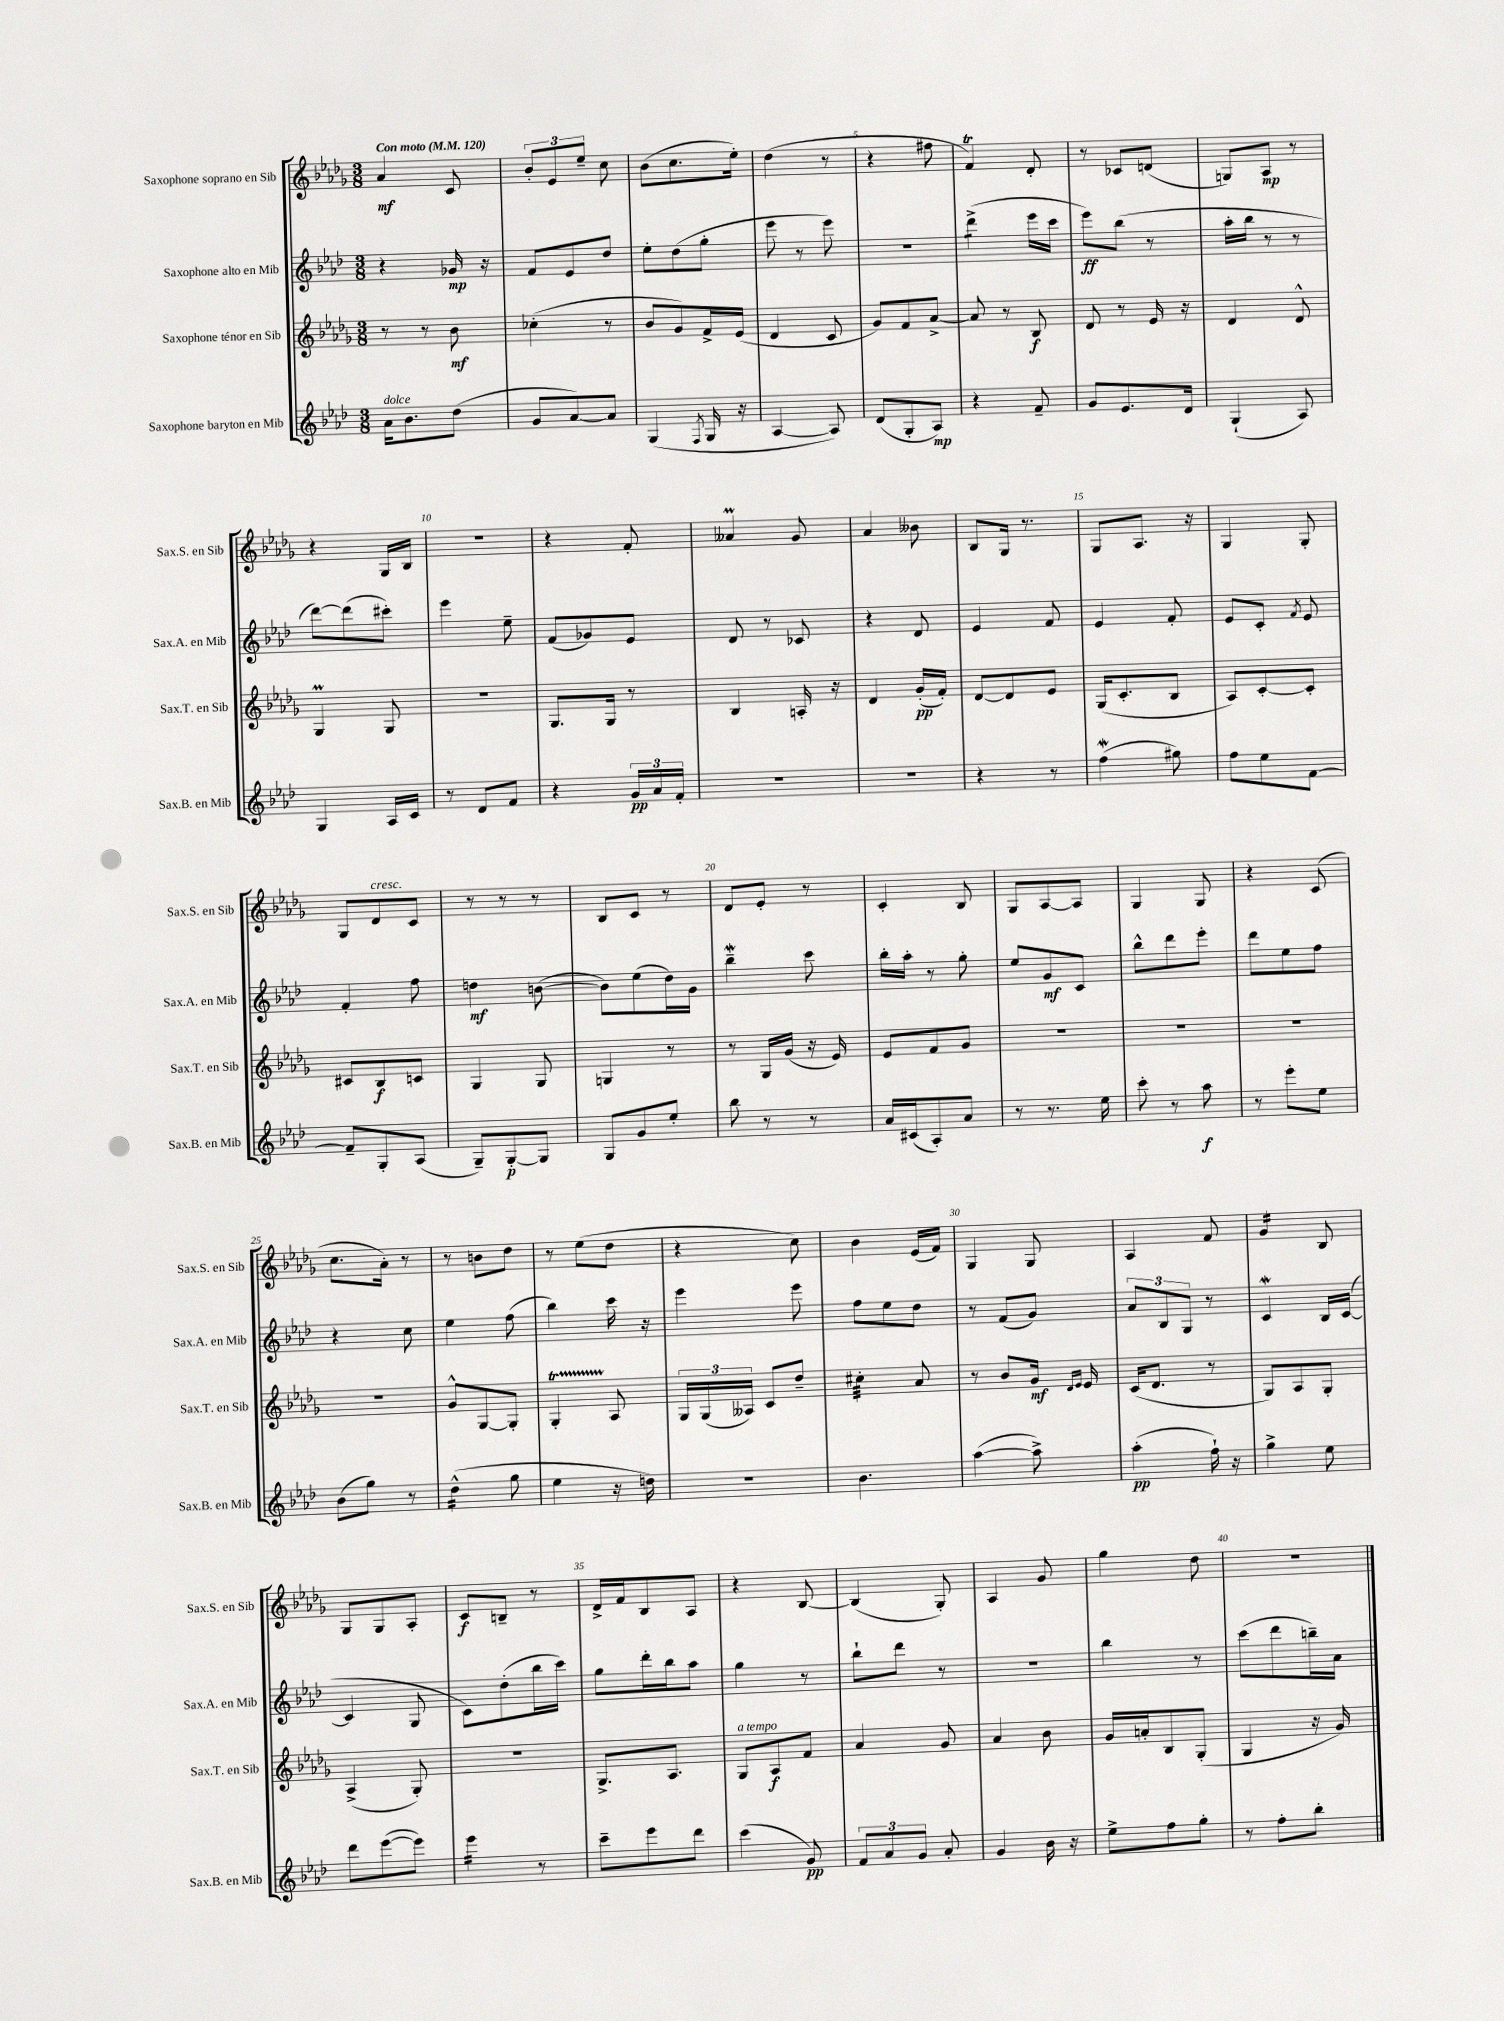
<<
\new StaffGroup <<
\new Staff = "s0" \with { instrumentName = "Saxophone soprano en Sib" shortInstrumentName = "Sax.S. en Sib" } {
    \clef treble \key des \major \numericTimeSignature \time 3/8 \tempo "Con moto" 4 = 120
    \autoBeamOff aes'4\mf c'8 |
    \tuplet 3/2 { bes'8[-. ees'8 ees''8]-- } c''8 |
    bes'8[( c''8. ees''16]-.) |
    des''4( r8 |
    r4 fis''8 |
    f'4\trill) des'8-. |
    r8 ces'8[ d'8]( |
    g8[) aes8]\mp r8 |
    r4 ges16[ bes16] |
    R4. |
    r4 f'8-. |
    aeses'4\prall ges'8 |
    aes'4 beses'8 |
    bes8[ ges16] r8. |
    ges8[ aes8.] r16 |
    ges4 ges8-. |
    ges8[ des'8^\markup { \italic "cresc." } c'8] |
    r8 r8 r8 |
    bes8[ c'8] r8 |
    des'8[ ees'8]-. r8 |
    c'4-. bes8 |
    ges8[ aes8~ aes8] |
    ges4 ges8 |
    r4 c'8( |
    c''8.[ aes'16]-.) r8 |
    r8 b'8[ des''8] |
    r8 ees''8[( des''8] |
    r4 c''8) |
    bes'4 ees'16[( f'16]) |
    ges4 ges8 |
    aes4 f'8 |
    ges'4:16 bes8 |
    ges8[ ges8 aes8]-. |
    c'8[\f b8]-- r8 |
    des'16[-> f'16 bes8 aes8] |
    r4 bes8~ |
    bes4( ges8-.) |
    aes4 ges'8 |
    ges''4 des''8 |
    R4. \bar "|." |
}
\new Staff = "s1" \with { instrumentName = "Saxophone alto en Mib" shortInstrumentName = "Sax.A. en Mib" } {
    \clef treble \key aes \major \numericTimeSignature \time 3/8
    \autoBeamOff r4 ges'16\mp r16 |
    f'8[ ees'8 des''8] |
    ees''8[-. des''8( g''8]-. |
    ees'''8 r8 ees'''8) |
    R4. |
    des'''4:8->( ees'''16[ c'''16] |
    ees'''8[\ff) bes''8]( r8 |
    aes''16[-. bes''16] r8 r8 |
    des'''8[~) des'''8( cis'''8]-.) |
    ees'''4 ees''8-- |
    f'8[( ges'8) ees'8] |
    des'8 r8 ces'8 |
    r4 des'8 |
    ees'4 f'8 |
    ees'4 f'8-. |
    ees'8[ c'8]-. \acciaccatura { f'8 } ees'8 |
    f'4-. f''8 |
    d''4\mf b'8~( |
    b'8[) ees''8( des''16) g'16] |
    bes''4--\mordent c'''8 |
    bes''16[-. aes''16]-. r8 g''8-. |
    ees''8[ g'8\mf c'8] |
    bes''8[-^ des'''8 ees'''8]-. |
    des'''8[ ees''8 f''8] |
    r4 c''8 |
    ees''4 f''8( |
    bes''4) c'''16 r16 |
    ees'''4 ees'''8 |
    f''8[ ees''8 des''8] |
    r8 f'8[( g'8]) |
    \tuplet 3/2 { aes'8[ bes8 g8] } r8 |
    c'4\mordent bes16[ c'16]~( |
    c'4 g8 |
    c'8[) des''8-.( bes''16 c'''16]) |
    g''8[ des'''16-. bes''16 aes''8] |
    g''4 r8 |
    bes''8[-! des'''8] r8 |
    R4. |
    bes''4 r8 |
    c'''8[( des'''8 b''16--) aes'16] \bar "|." |
}
\new Staff = "s2" \with { instrumentName = "Saxophone ténor en Sib" shortInstrumentName = "Sax.T. en Sib" } {
    \clef treble \key des \major \numericTimeSignature \time 3/8
    \autoBeamOff r8 r8 bes'8\mf |
    ces''4-.( r8 |
    bes'8[ ges'8) f'16-> ees'16]( |
    des'4 c'8 |
    ges'8[) f'8 aes'8]~-> |
    aes'8 r8 bes8\f |
    des'8 r8 ees'16 r16 |
    des'4 des'8-^ |
    ges4\prall ges8 |
    R4. |
    ges8.[ ges16] r8 |
    bes4 a16-. r16 |
    des'4 ges'16[-.\pp( f'16]-.) |
    des'8[~ des'8 ees'8] |
    ges16[( c'8.-. bes8] |
    aes8[) c'8~-. c'8]-. |
    cis'8[ bes8\f c'8] |
    ges4 ges8 |
    g4 r8 |
    r8 ges16[ ges'16]( r16 ees'16) |
    ees'8[ f'8 ges'8] |
    R4. |
    R4. |
    R4. |
    R4. |
    ges'8[-^ ges8~ ges8]-. |
    ges4-.\startTrillSpan aes8\stopTrillSpan |
    \tuplet 3/2 { ges16[ ges16( aeses16]) } c'8[ des''8]-- |
    cis''4:32-. aes'8 |
    r8 bes'8[ ges'16]\mf \grace { des'16[ ees'16] } ees'16 |
    c'16[( des'8.] r8 |
    ges8[) aes8 ges8]-. |
    aes4->( ges8-.) |
    R4. |
    ges8.[-> aes8.] |
    ges8[^\markup { \italic "a tempo" } aes8\f f'8] |
    aes'4 ges'8 |
    aes'4 bes'8 |
    ges'16[ a'16-. bes8 ges8]-.( |
    ges4 r16 ges'16) \bar "|." |
}
\new Staff = "s3" \with { instrumentName = "Saxophone baryton en Mib" shortInstrumentName = "Sax.B. en Mib" } {
    \clef treble \key aes \major \numericTimeSignature \time 3/8
    \autoBeamOff aes'16[^\markup { \italic "dolce" } bes'8. des''8]( |
    g'8[ aes'8~) aes'8] |
    g4( \acciaccatura { f8 } g16 r16 |
    aes4~ aes8) |
    des'8[( g8-. aes8]\mp) |
    r4 f'8-- |
    g'8[ ees'8. des'16] |
    g4-!( aes8) |
    g4 aes16[ c'16] |
    r8 des'8[ f'8] |
    r4 \tuplet 3/2 { g'16[\pp aes'16 f'16]-. } |
    R4. |
    R4. |
    r4 r8 |
    f''4\mordent( gis''8) |
    f''8[ ees''8 f'8]~ |
    f'8[-- g8-. aes8]( |
    g8[--) g8~-.\p g8] |
    g8[ g'8 ees''8]-. |
    bes''8 r8 r8 |
    aes'16[ cis'16( aes8-.) aes'8] |
    r8 r8. ees''16 |
    c'''8-. r8 aes''8\f |
    r8 ees'''8[-. ees''8] |
    bes'8[( g''8]) r8 |
    des''4:16-^( g''8 |
    ees''4 r16 d''16) |
    R4. |
    bes'4. |
    aes''4~( aes''8->) |
    aes''4-.\pp( f''16-!) r16 |
    g''4-> ees''8 |
    des'''8[ ees'''8~( ees'''8]) |
    ees'''4:16 r8 |
    c'''8[-- ees'''8 des'''8] |
    c'''4( g'8\pp) |
    \tuplet 3/2 { f'8[ aes'8 g'8] } aes'8-. |
    g'4 bes'16 r16 |
    ees''8[-> f''8 g''8]-. |
    r8 f''8[-. bes''8]-. \bar "|." |
}
>>
>>
\layout { \context { \Score \override BarNumber.break-visibility = ##(#f #t #t) barNumberVisibility = #(every-nth-bar-number-visible 5) } }
